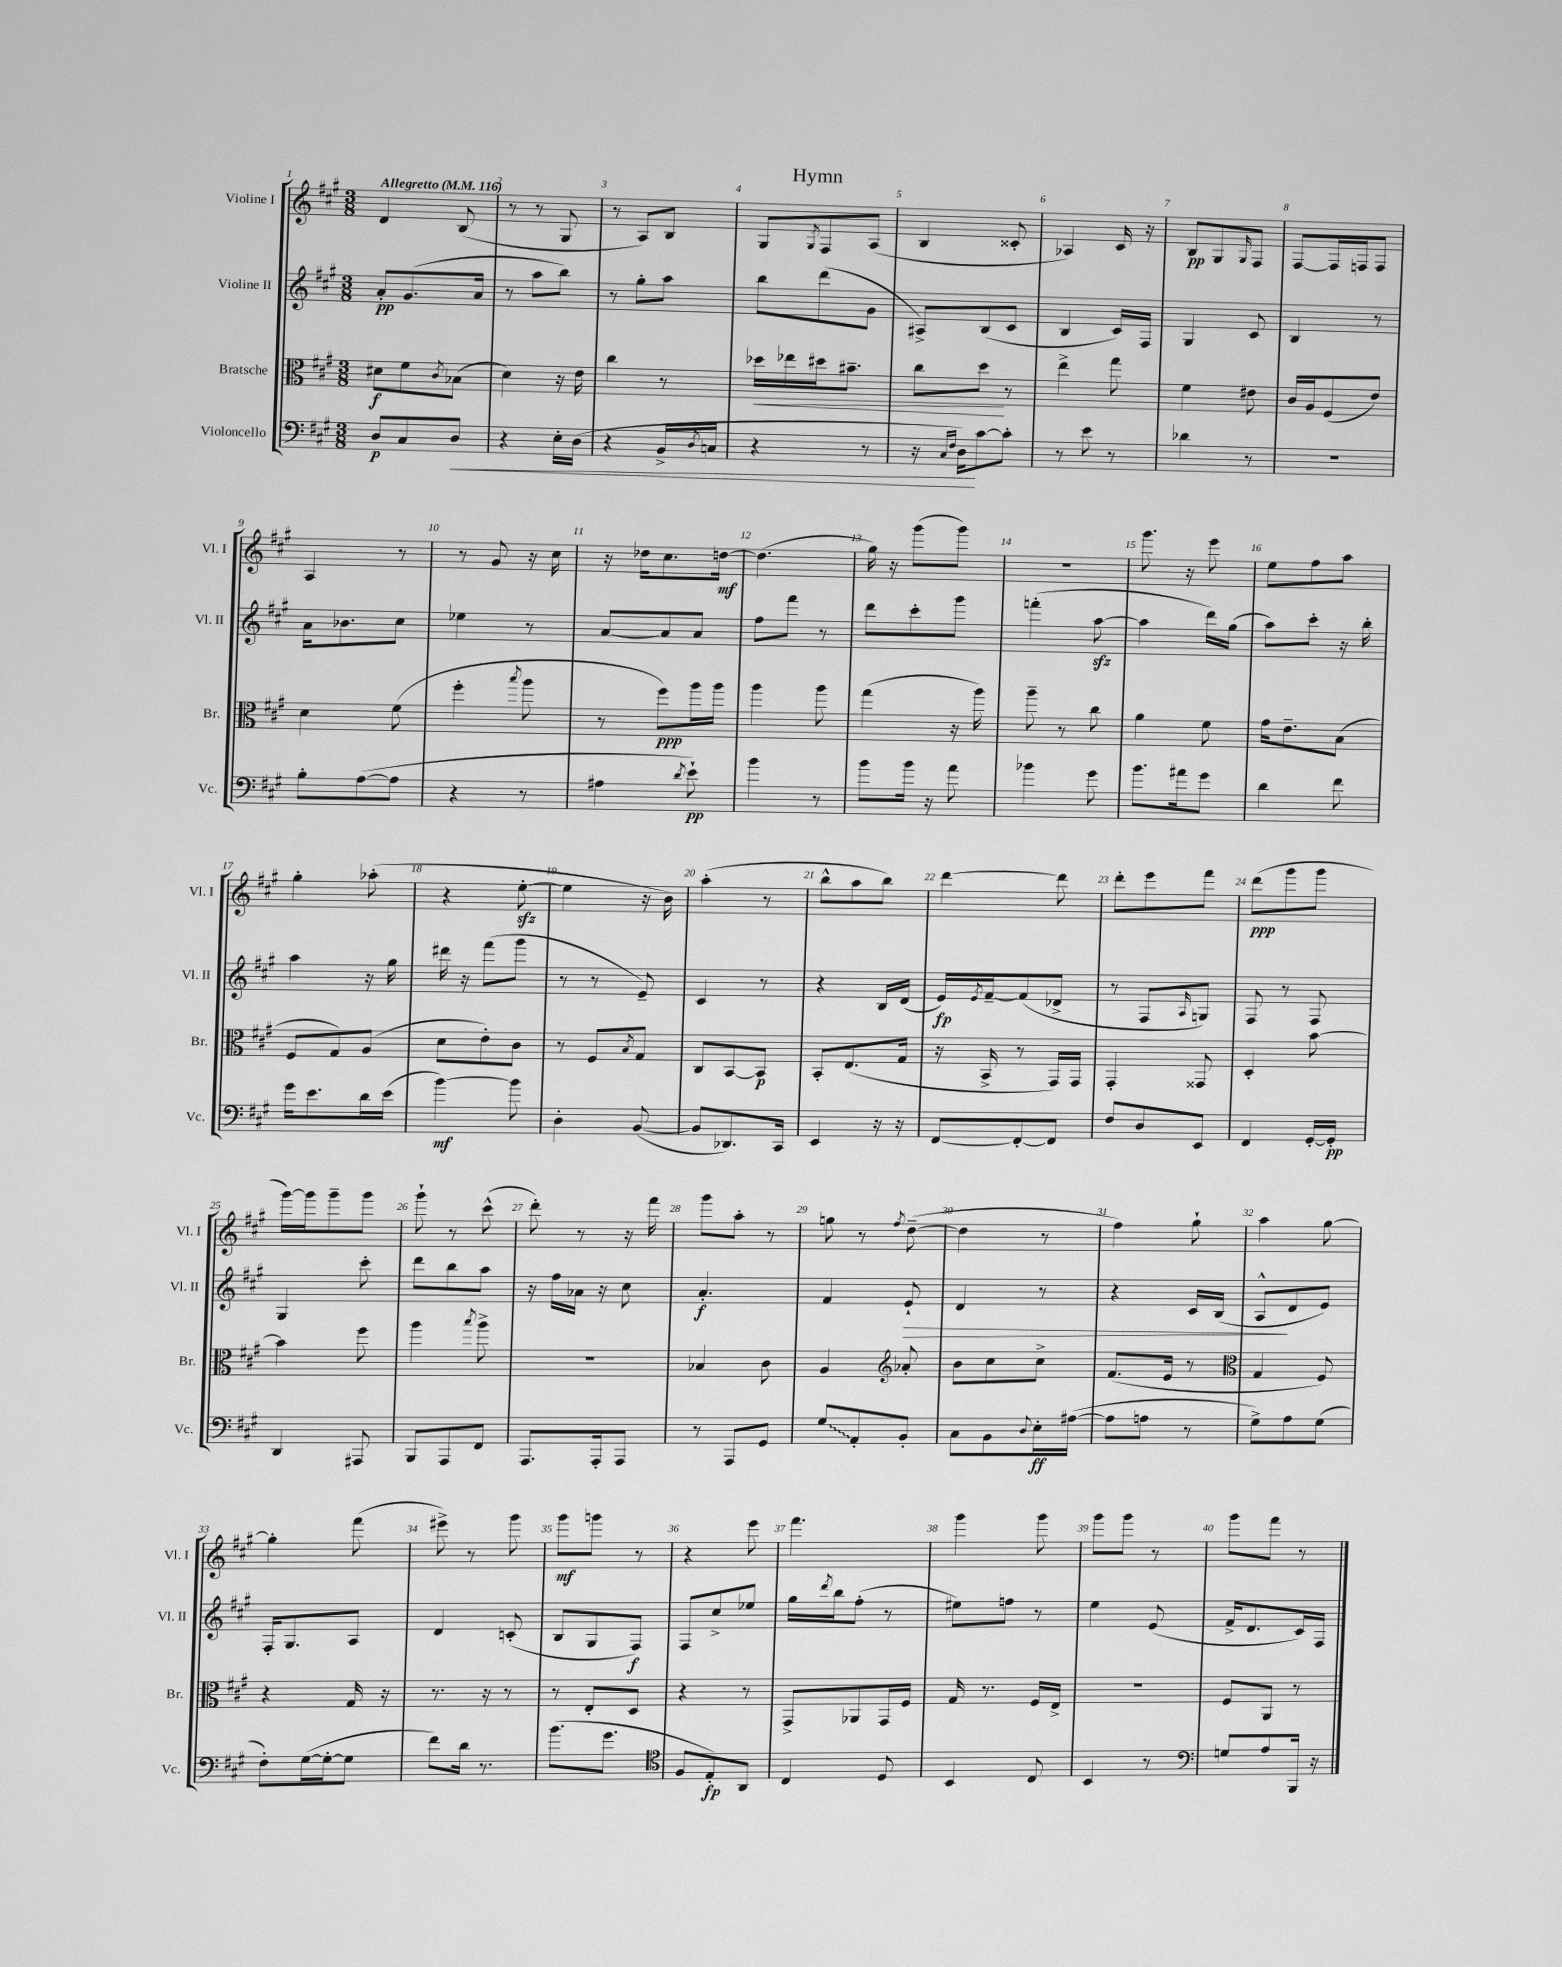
\header { title = "Hymn" }
<<
\new StaffGroup <<
\new Staff = "s0" \with { instrumentName = "Violine I" shortInstrumentName = "Vl. I" } {
    \clef treble \key a \major \numericTimeSignature \time 3/8 \tempo "Allegretto" 4 = 116
    d'4 b8( |
    r8 r8 gis8 |
    r8 a8) b8 |
    gis8 \acciaccatura { gis8 } fis8 a8( |
    b4 cisis'8-. |
    aes4) cis'16 r16 |
    b8\pp gis8 \grace { gis16 } fis8 |
    fis8~ fis16 f16 f8 |
    a4 r8 |
    r8 gis'8 r16 cis''16 |
    r16 des''16 cis''8. d''16~\mf |
    d''4.( |
    gis''16) r16 gis'''8( gis'''8) |
    R4. |
    gis'''8. r16 e'''8 |
    e''8 fis''8 a''8 |
    gis''4-. aes''8-.( |
    r4 e''8~-.\sfz |
    e''4 r16 b'16) |
    a''4-.( r8 |
    b''8-^ a''8 b''8) |
    d'''4~ d'''8 |
    d'''8-. e'''8 fis'''8 |
    d'''8\ppp( gis'''8 gis'''8 |
    gis'''16~) gis'''16 gis'''8-- gis'''8 |
    gis'''8-! r8 cis'''8-^( |
    d'''8-.) r8 r16 fis'''16 |
    gis'''8 a''8-. r8 |
    g''8 r8 \acciaccatura { fis''8 } d''8~--( |
    d''4 r8 |
    fis''4) gis''8-! |
    a''4 gis''8~ |
    gis''4-. fis'''8( |
    eis'''8->) r8 gis'''8 |
    gis'''8\mf g'''8 r8 |
    r4 e'''8 |
    fis'''4. |
    gis'''4 gis'''8 |
    gis'''8 gis'''8 r8 |
    gis'''8 fis'''8 r8 \bar "|." |
}
\new Staff = "s1" \with { instrumentName = "Violine II" shortInstrumentName = "Vl. II" } {
    \clef treble \key a \major \numericTimeSignature \time 3/8
    a'8-.\pp gis'8.( a'16 |
    r8 a''8 b''8) |
    r8 gis''8-. a''8 |
    b''8 d'''8( gis'8 |
    ais8->) b8( cis'8 |
    b4 cis'16) fis16 |
    gis4 cis'8 |
    b4 r8 |
    a'16 bes'8. cis''8 |
    ees''4 r8 |
    a'8~ a'8 a'8 |
    fis''8 fis'''8 r8 |
    d'''8 cis'''8-. gis'''8 |
    f'''4-.( a''8~\sfz |
    a''4 d'''16) gis''16( |
    a''8) cis'''8-. r16 b''16-. |
    a''4 r16 gis''16 |
    dis'''16 r16 fis'''8( gis'''8 |
    r8 r8 e'8--) |
    cis'4 r8 |
    r4 b16 d'16( |
    e'16\fp) \acciaccatura { e'8 } fis'16~-- fis'8( des'8-> |
    r8 fis8 \grace { a16 } g8) |
    fis8 r8 fis8 |
    gis4 cis'''8-. |
    d'''8 b''8 a''8 |
    r16 fis''16 aes'16 r16 cis''8 |
    a'4.-.\f |
    fis'4 e'8-!\> |
    d'4 r8 |
    r4 cis'16 b16( |
    a8-^\! d'8 e'8) |
    fis16-. gis8. a8 |
    d'4 c'8-.( |
    b8 gis8 fis8\f) |
    fis8 cis''8-> ees''8 |
    gis''16 \acciaccatura { d'''8 } b''16 fis''8-.( r8 |
    eis''8) f''8 r8 |
    e''4 e'8( |
    fis'16-> d'8. cis'16) fis16 \bar "|." |
}
\new Staff = "s2" \with { instrumentName = "Bratsche" shortInstrumentName = "Br." } {
    \clef alto \key a \major \numericTimeSignature \time 3/8
    dis'8\f fis'8 \acciaccatura { cis'8 } bes8( |
    d'4) r16 e'16 |
    cis''4 r8 |
    des''16\< ees''16 dis''16 bis'8.-- |
    cis''8 d''8\! r8 |
    e''4-> gis''8 |
    fis'4 eis'8 |
    cis'16 a16 fis8( e'8) |
    d'4 fis'8( |
    fis''4-. \acciaccatura { b''8 } a''8 |
    r8 fis''8\ppp) a''16 a''16 |
    a''4 a''8 |
    gis''4( r16 a''16) |
    a''8-- r8 cis''8 |
    a'4 fis'8 |
    gis'16 e'8.-- b8( |
    fis8 gis8) a8( |
    d'8 e'8-.) cis'8 |
    r8 fis8 \acciaccatura { b8 } gis8 |
    cis8 b,8~ b,8\p |
    b,8-. e8.( gis16 |
    r16 b,16-> r8 gis,16) gis,16 |
    gis,4-. gisis,8 |
    d4-. b'8~ |
    b'4 fis''8 |
    a''4 \acciaccatura { b''8 } a''8-> |
    R4. |
    bes4 cis'8 |
    a4 \clef treble aes'8-. |
    b'8 cis''8 cis''8-> |
    fis'8.( e'16 r8 |
    \clef alto gis4 fis8) |
    r4 gis16 r16 |
    r8. r16 r8 |
    r8 e8-. d8 |
    r4 r8 |
    gis,8-> aes,8 gis,16 fis16 |
    gis16 r8. fis16 e16-> |
    R4. |
    fis8 a,8 r8 \bar "|." |
}
\new Staff = "s3" \with { instrumentName = "Violoncello" shortInstrumentName = "Vc." } {
    \clef bass \key a \major \numericTimeSignature \time 3/8
    d8\p cis8 d8\< |
    r4 e16-. d16( |
    r4 b,16-> \acciaccatura { d8 } c16 |
    r4 r8 |
    r16 \grace { cis16 fis16 } d16\!) cis'8~ cis'8-. |
    r8 e'8 r8 |
    des'4 r8 |
    R4. |
    b8-. a8~( a8 |
    r4 r8 |
    ais4 \acciaccatura { d'8 } e'8-!\pp) |
    b'4 r8 |
    b'8 b'16 r16 a'8 |
    bes'4 gis'8 |
    b'8. ais'16 gis'8 |
    d'4 fis'8 |
    gis'16 e'8. d'16 e'16( |
    b'4~\mf) b'8 |
    d4-. b,8~( |
    b,8 des,8.) cis,16 |
    e,4 r16 r16 |
    fis,8~ fis,8~-. fis,8 |
    fis8 d8 e,8 |
    fis,4 gis,16~-. gis,16-.\pp |
    d,4 ais,,8 |
    b,,8 a,,8 fis,8 |
    a,,8. a,,16-. a,,8 |
    r8 a,,8 gis,8 |
    \once \override Glissando.style = #'zigzag gis8\glissando a,8-. b,8-. |
    cis8 b,8 \appoggiatura { d8 } e16-.\ff ais16~( |
    ais8 a8 r8 |
    gis8->) a8 gis8( |
    fis8-.) gis16~( gis16~-. gis8 |
    fis'8) d'16 r8. |
    b'8.( gis'8. |
    \clef tenor fis8 e8-.\fp) a,8 |
    cis4 d8 |
    b,4 cis8 |
    b,4 r8 |
    \clef bass g8 a8 b,,16 r16 \bar "|." |
}
>>
>>
\layout { \context { \Score \override BarNumber.break-visibility = ##(#f #t #t) barNumberVisibility = #all-bar-numbers-visible } }
